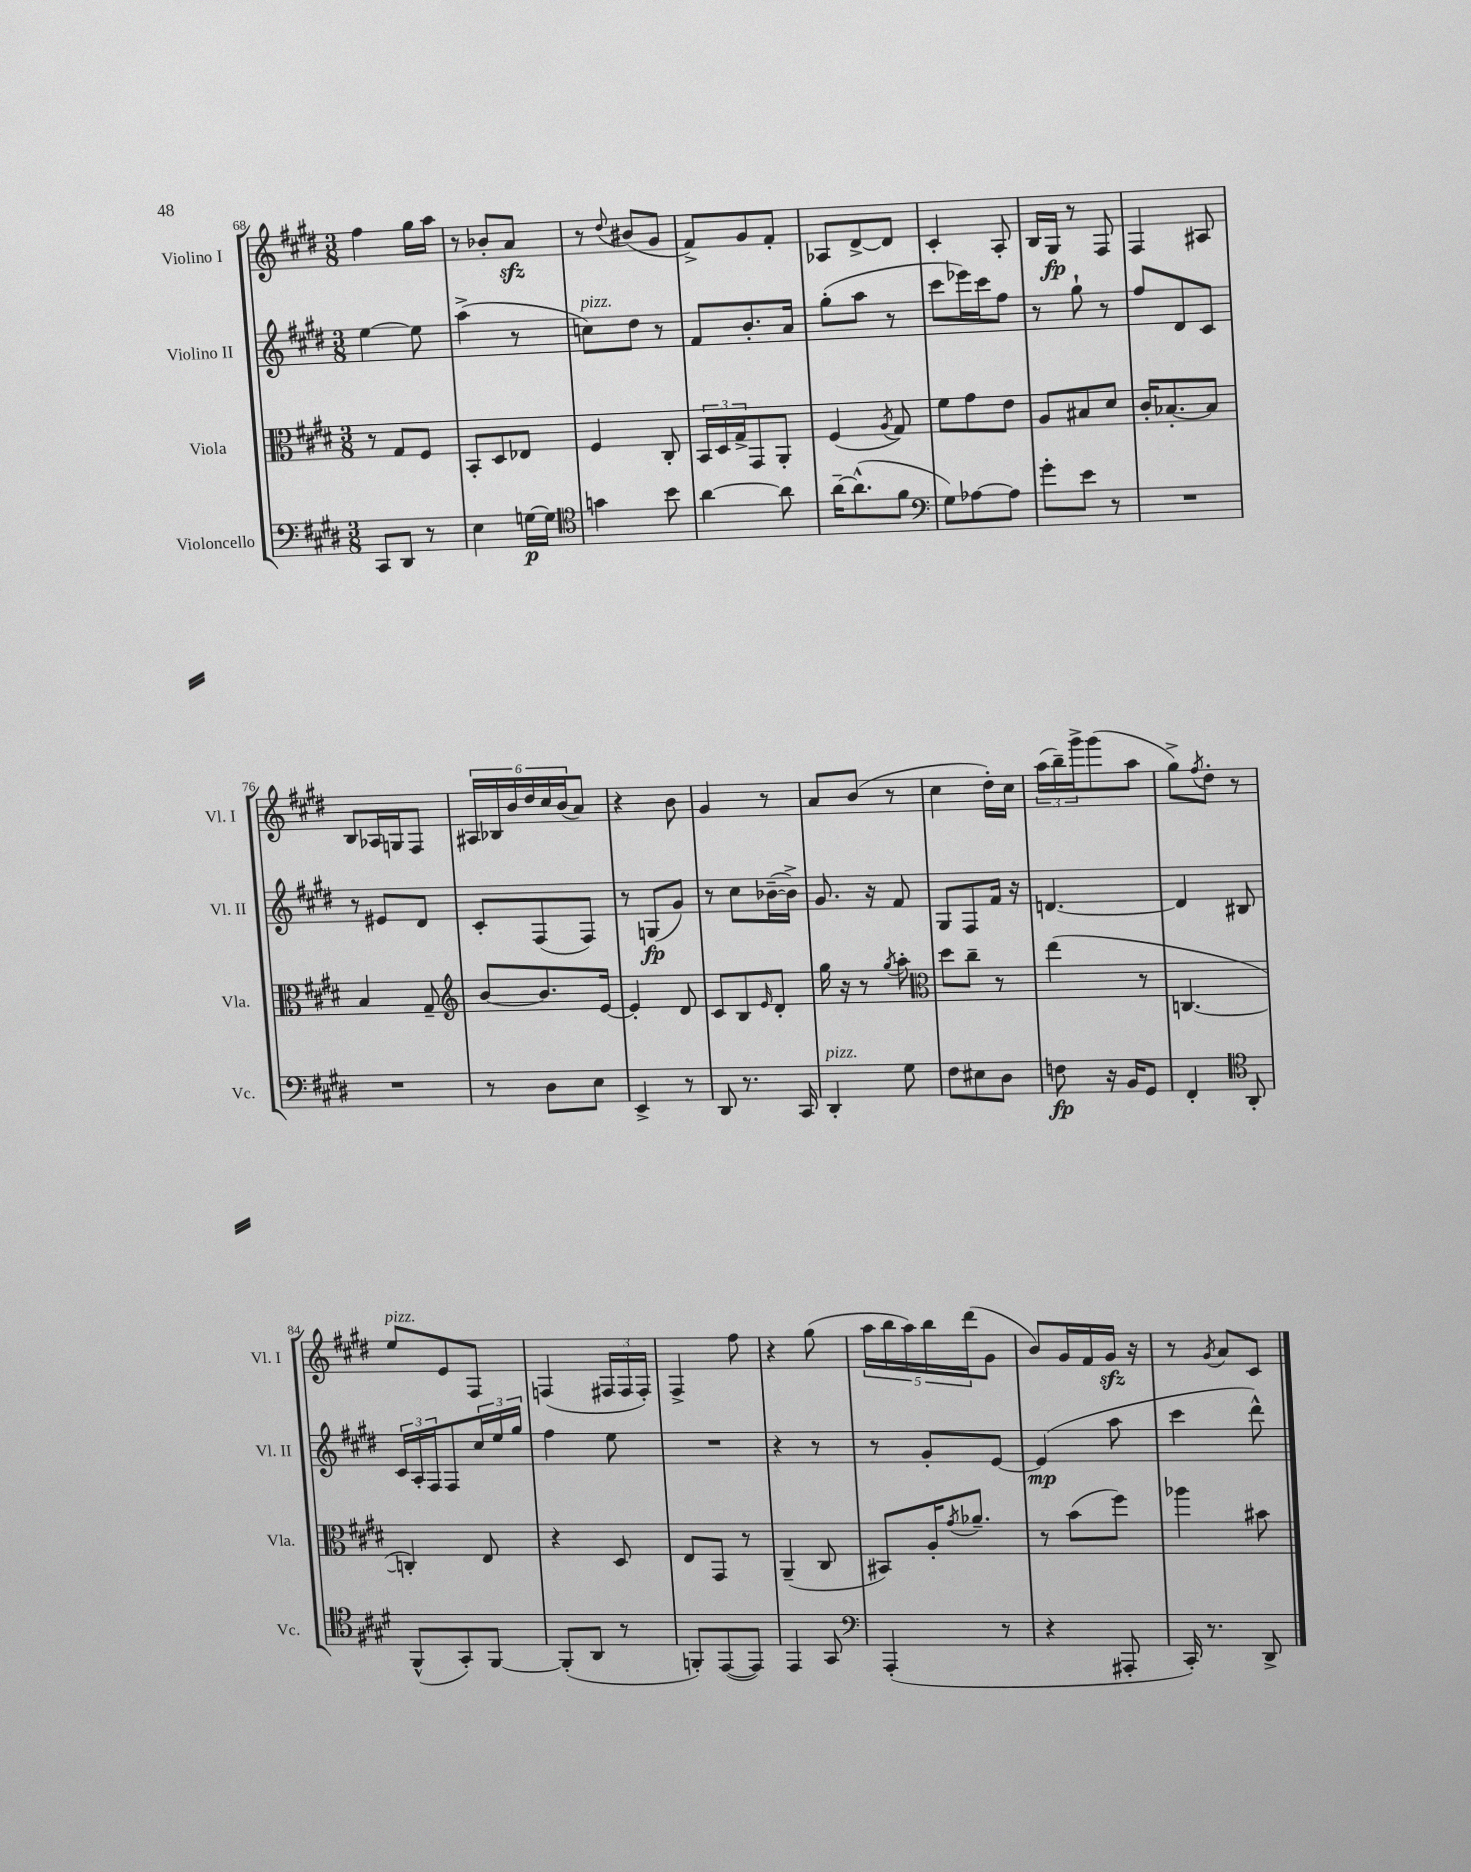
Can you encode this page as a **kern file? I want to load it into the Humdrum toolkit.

**kern	**kern	**kern	**kern
*staff4	*staff3	*staff2	*staff1
*clefF4	*clefC3	*clefG2	*clefG2
*k[f#c#g#d#]	*k[f#c#g#d#]	*k[f#c#g#d#]	*k[f#c#g#d#]
*M3/8	*M3/8	*M3/8	*M3/8
8CC#	8r	[4ee	4ff#
8DD#	8G#	.	.
8r	8F#	8ee]	16gg#
.	.	.	16aa
=	=	=	=
4E	8BB'	(4aa^	8r
.	8D#	.	8b-'
[16G	8E-	8r	8a
16G]	.	.	.
=	=	=	=
*clefC4	*	*	*
4g	4F#	8cc)	8r
.	.	.	8qqdd#
.	.	8dd#	(8b#
8b	8C#'	8r	8g#
=	=	=	=
[4a	24BB	8f#	8f#^)
.	24D#	.	.
.	24G#^	.	.
.	8GG#	8.b'	8g#
8a]	8AA'	.	8f#'
.	.	16a	.
=	=	=	=
[16a~	(4F#	(8gg#'	8A-
(8.a^^]	.	.	.
.	.	8aa	[8d#^
.	8qA	.	.
8f#	8G#)	8r	8d#]
=	=	=	=
*clefF4	*	*	*
8G#)	8f#	8ccc#	4c#'
[8A-	8g#	16eee-)	.
.	.	16ccc#	.
8A-]	8e	8ff#	8A'
=	=	=	=
8g#'	8A	8r	16B
.	.	.	16G#
8e	8B#	8gg#`	8r
8r	8d#	8r	8F#
=	=	=	=
4.r	16c#'	8ff#	4F#
.	[8.B-'	.	.
.	.	8d#	.
.	8B-]	8c#	8A#
=	=	=	=
4.r	4B	8r	8B
.	.	8e#	16A-
.	.	.	16G
.	8G#~	8d#	8F#
=	=	=	=
*	*clefG2	*	*
8r	[8b	8c#'	24A#
.	.	.	24B-
.	.	.	24b
8D#	8.b]	(8F#	24dd#
.	.	.	24cc#
.	.	.	(24b
8E	.	8F#)	8a)
.	[16e	.	.
=	=	=	=
4EE^	4e']	8r	4r
.	.	(8G	.
8r	8d#	8g#)	8b
=	=	=	=
8DD#	8c#	8r	4g#
8.r	8B	8cc#	.
.	16qqe	.	.
.	8d#'	([16b-~	8r
16CC#	.	16b-^])	.
=	=	=	=
4DD#'	16gg#	8.g#	8a
.	16r	.	.
.	8r	.	(8b
.	.	16r	.
.	8qgg#	.	.
8G#	8aa'	8f#	8r
=	=	=	=
*	*clefC3	*	*
8F#	8dd#	8G#	4cc#
8E#	8cc#~	8F#	.
8D#	8r	16f#	16dd#')
.	.	16r	16cc#
=	=	=	=
8F	(4ee	[4.d	(24aa
.	.	.	24bb~)
.	.	.	24ggg#^
16r	.	.	(8ggg#
16BB	.	.	.
8GG#	8r	.	8aa
=	=	=	=
4FF#'	[4.C	4d]	8gg#^)
.	.	.	8qff#
.	.	.	8dd#'
*clefC4	*	*	*
8AA'	.	8B#	8r
=	=	=	=
(8FF#^^	4C'])	24c#	8ee
.	.	24A'	.
.	.	24F#	.
8GG#')	.	8F#	8e
[8FF#	8E	24cc#	8F#
.	.	24ee	.
.	.	24gg#	.
=	=	=	=
(8FF#']	4r	4ff#	(4F
8AA	.	.	.
8r	8D#	8ee	24F#
.	.	.	24F#
.	.	.	24F#')
=	=	=	=
8FF')	8E	4.r	4F#^
([8EE	8GG#	.	.
8EE])	8r	.	8ff#
=	=	=	=
4EE	(4AA~	4r	4r
8GG#	8C#	8r	(8gg#
=	=	=	=
*clefF4	*	*	*
(4AAA'	8BB#)	8r	20aa
.	.	.	20bb
.	.	.	20aa)
.	16A'	8g#'	.
.	.	.	20bb
.	8qg#	.	.
.	8.a-~	.	.
.	.	.	(20ddd#
8r	.	[8e	8g#
=	=	=	=
4r	8r	(4e]	8b)
.	(8b	.	16g#
.	.	.	16f#
8AAA#'	8ff#)	8aa	16g#
.	.	.	16r
=	=	=	=
16CC#')	4aa-	4ccc#	8r
8.r	.	.	.
.	.	.	8qg#
.	.	.	8a
8DD#^	8b#	8ddd#^^)	8c#
==	==	==	==
*-	*-	*-	*-
